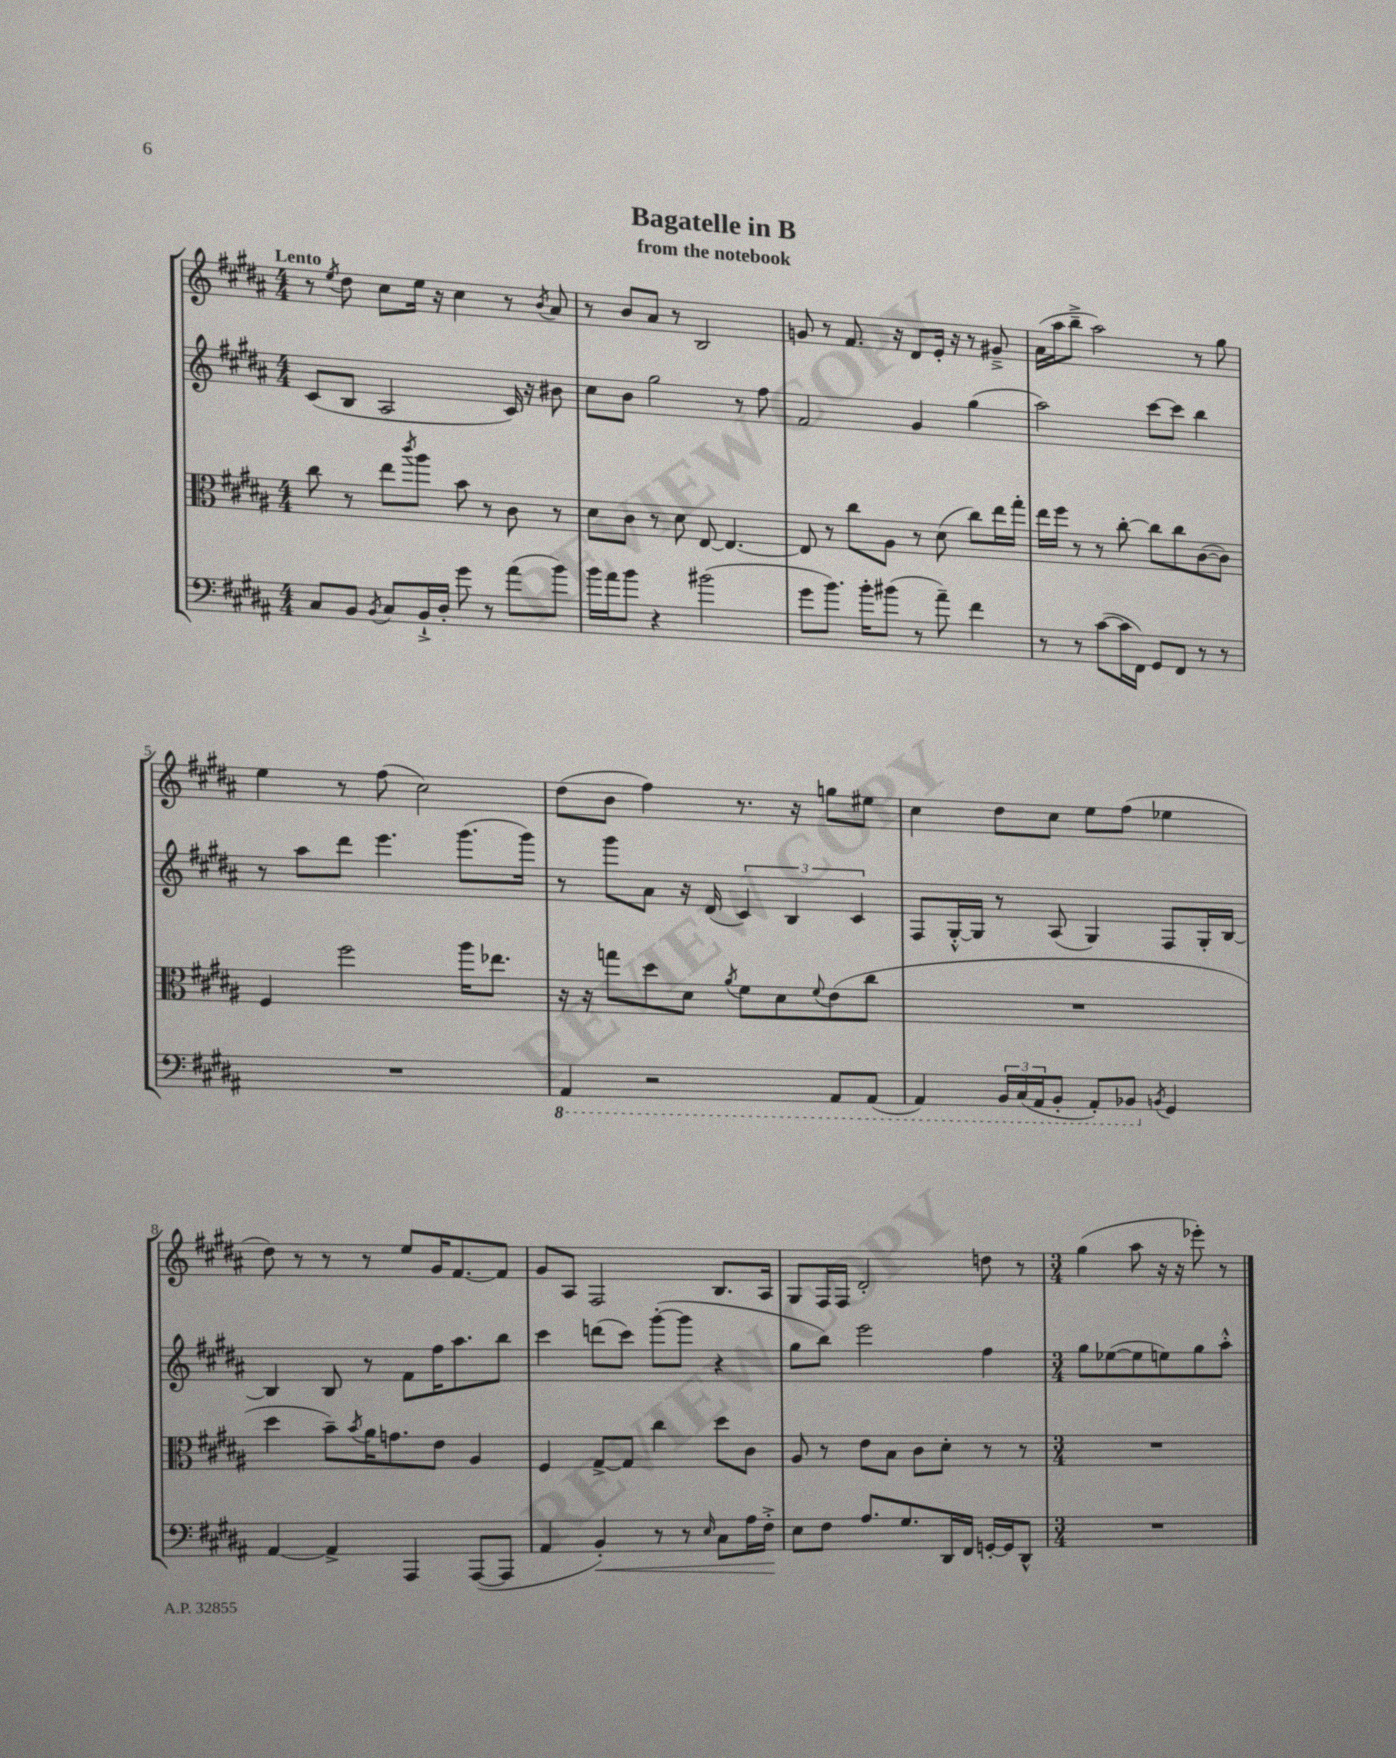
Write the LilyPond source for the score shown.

\header { title = "Bagatelle in B" subtitle = "from the notebook" }
<<
\new StaffGroup <<
\new Staff = "s0" {
    \clef treble \key b \major \numericTimeSignature \time 4/4 \tempo "Lento"
    r8 \acciaccatura { e''8 } dis''8 cis''8 e''16 r16 cis''4 r8 \acciaccatura { b'8 } ais'8 |
    r8 b'8 ais'8 r8 b2 |
    g'8 r8 fis'8. r16 dis'8 e'16-. r16 r8 gis'8---> |
    ais'16( ais''16 b''8---> ais''2) r8 gis''8 |
    e''4 r8 fis''8( cis''2) |
    dis''8( b'8 fis''4) r8. r16 g''8 eis''8 |
    cis''4 dis''8 cis''8 e''8 fis''8( ees''4 |
    dis''8) r8 r8 r8 e''8 gis'16 fis'8.~ fis'8 |
    gis'8 ais8 fis2 b8. ais16 |
    gis8 fis16 fis16 dis'2-. d''8 r8 |
    \numericTimeSignature \time 3/4 gis''4( ais''8 r16 r16 ees'''8-.) r8 \bar "|." |
}
\new Staff = "s1" {
    \clef treble \key b \major \numericTimeSignature \time 4/4
    cis'8( b8 ais2 cis'16) r16 bis'8 |
    cis''8 b'8 gis''2 r8 fis''8 |
    fis'2 gis'4 gis''4( |
    ais''2) cis'''8~ cis'''8 b''4 |
    r8 ais''8 dis'''8 e'''4. gis'''8.( gis'''16) |
    r8 gis'''8 ais'8 r16 dis'16( \tuplet 3/2 { cis'4) b4 cis'4 } |
    fis8 gis16~-.-^ gis16 r8 ais8( gis4) fis8 gis16-. b16~ |
    b4 b8 r8 fis'8 fis''16 ais''8. b''8 |
    cis'''4 d'''8( cis'''8) gis'''8~-.( gis'''8 r4 |
    gis''8 b''8) e'''2 fis''4 |
    \numericTimeSignature \time 3/4 gis''8 ees''8~( ees''8 e''8) gis''8 ais''8-.-^ \bar "|." |
}
\new Staff = "s2" {
    \clef alto \key b \major \numericTimeSignature \time 4/4
    cis''8 r8 e''8 \acciaccatura { cis'''8 } ais''8 b'8 r8 cis'8 r8 |
    dis'8 cis'8 r8 dis'8 e8~ e4.~ |
    e8 r8 cis''8 ais8 r8 dis'8( cis''8) e''16 gis''16-. |
    e''16 fis''16 r8 r8 cis''8~-. cis''8 cis''8 cis'8~( cis'8) |
    fis4 fis''2 ais''16 ees''8. |
    r16 r16 g''8 dis''8 dis'8 \acciaccatura { ais'8 } fis'8 dis'8 \appoggiatura { fis'8 } e'8( cis''8 |
    R1 |
    dis''4 b'8--) \acciaccatura { b'8 } ais'16 g'8. e'8 ais4 |
    fis4 gis8~-> gis8 cis''4 dis''8 cis'8 |
    ais8 r8 e'8 b8 cis'8 dis'8-. r8 r8 |
    \numericTimeSignature \time 3/4 R2. \bar "|." |
}
\new Staff = "s3" {
    \clef bass \key b \major \numericTimeSignature \time 4/4
    cis8 b,8 \acciaccatura { b,8 } cis8 b,16-!-> dis16-. gis'8 r8 ais'8( b'8) |
    b'16 ais'16 b'8 r4 bis'2( |
    gis'8 b'8.) b'16-. bis'8( r8 ais'8--) fis'4 |
    r8 r8 cis'8~( cis'16 fis,16) gis,8 fis,8 r8 r8 |
    R1 |
    \ottava #-1 ais,,4 r2 ais,,8 ais,,8( |
    ais,,4) \tuplet 3/2 { b,,16 cis,16( ais,,16 } b,,8-. ais,,8-.) bes,,8 \ottava #0 \acciaccatura { b,!8 } gis,4 |
    ais,4~ ais,4-> ais,,4 ais,,8~( ais,,8 |
    ais,4 b,4-.\<) r8 r8 \grace { e16 } cis8 ais16 fis16-.->\! |
    e8 fis8 ais8. gis8. dis,16 fis,16 g,16~-. g,16 dis,8-^ |
    \numericTimeSignature \time 3/4 R2. \bar "|." |
}
>>
>>
